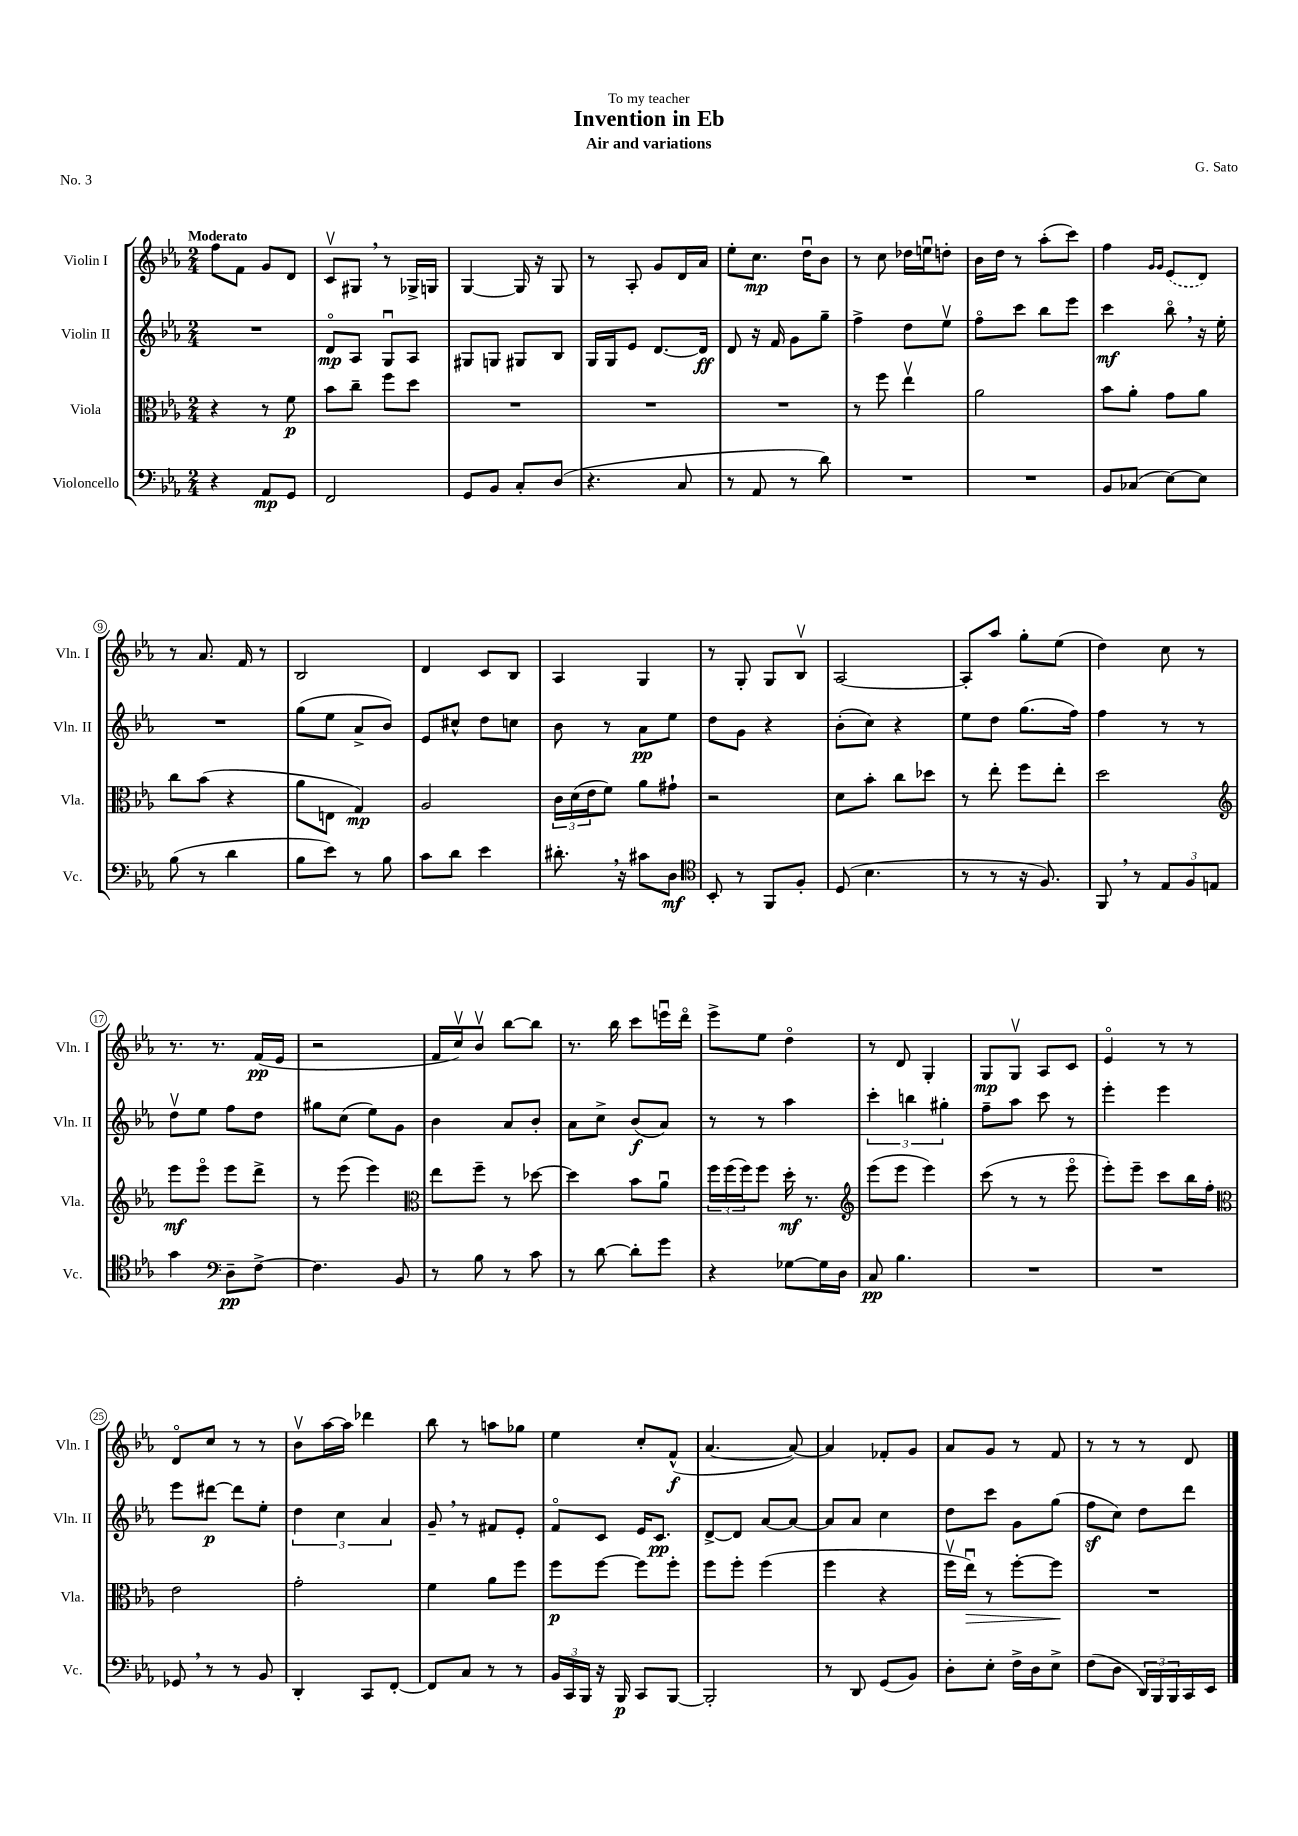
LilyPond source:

\header { title = "Invention in Eb" composer = "G. Sato" subtitle = "Air and variations" dedication = "To my teacher" piece = "No. 3" }
<<
\new StaffGroup <<
\new Staff = "s0" \with { instrumentName = "Violin I" shortInstrumentName = "Vln. I" } {
    \clef treble \key ees \major \numericTimeSignature \time 2/4 \tempo "Moderato"
    f''8 f'8 g'8 d'8 |
    c'8\upbow gis8 \breathe r8 ges16-> g16 |
    g4~ g16 r16 g8 |
    r8 aes8-. g'8 d'16 aes'16 |
    ees''8-. c''8.\mp d''16\downbow bes'8 |
    r8 c''8 des''16 e''16\downbow d''8-. |
    bes'16 d''16 r8 aes''8-.( c'''8) |
    f''4 \grace { g'16 g'16 } \once \slurDashed ees'8( d'8) |
    r8 aes'8. f'16 r8 |
    bes2 |
    d'4 c'8 bes8 |
    aes4 g4 |
    r8 g8-. g8 bes8\upbow |
    aes2~ |
    aes8-. aes''8 g''8-. ees''8( |
    d''4) c''8 r8 |
    r8. r8. f'16\pp( ees'16 |
    r2 |
    f'16 c''16\upbow) bes'8\upbow bes''8~ bes''8 |
    r8. bes''16 c'''8 e'''16\downbow d'''16\flageolet |
    ees'''8-> ees''8 d''4\flageolet |
    r8 d'8 g4-. |
    g8\mp g8\upbow aes8 c'8 |
    ees'4\flageolet r8 r8 |
    d'8\flageolet c''8 r8 r8 |
    bes'8\upbow aes''16~ aes''16 des'''4 |
    bes''8 r8 a''8 ges''8 |
    ees''4 c''8-. f'8-^\f( |
    aes'4.~ aes'8~) |
    aes'4 fes'8-. g'8 |
    aes'8 g'8 r8 f'8 |
    r8 r8 r8 d'8 \bar "|." |
}
\new Staff = "s1" \with { instrumentName = "Violin II" shortInstrumentName = "Vln. II" } {
    \clef treble \key ees \major \numericTimeSignature \time 2/4
    R2 |
    d'8\flageolet\mp aes8 g8\downbow aes8 |
    gis8 g8 gis8 bes8 |
    g16 g16 ees'8 d'8.~ d'16\ff |
    d'8 r16 f'16 g'8 g''8-- |
    f''4-> d''8 ees''8\upbow |
    f''8\flageolet c'''8 bes''8 ees'''8 |
    c'''4\mf bes''8\flageolet \breathe r16 ees''16-. |
    R2 |
    g''8( ees''8 aes'8-> bes'8) |
    ees'8 cis''8-^ d''8 c''8 |
    bes'8 r8 aes'8\pp ees''8 |
    d''8 g'8 r4 |
    bes'8-.( c''8) r4 |
    ees''8 d''8 g''8.( f''16) |
    f''4 r8 r8 |
    d''8\upbow ees''8 f''8 d''8 |
    gis''8 c''8( ees''8) g'8 |
    bes'4 aes'8 bes'8-. |
    aes'8 c''8-> bes'8\f( aes'8) |
    r8 r8 aes''4 |
    \tuplet 3/2 { c'''4-. b''4 gis''4-. } |
    f''8-- aes''8 c'''8 r8 |
    ees'''4-. ees'''4 |
    ees'''8 dis'''8~\p dis'''8 ees''8-. |
    \tuplet 3/2 { d''4 c''4 aes'4 } |
    g'8-- \breathe r8 fis'8 ees'8-. |
    f'8\flageolet c'8 ees'16 c'8.\pp |
    d'8~-> d'8 aes'8~ aes'8~ |
    aes'8 aes'8 c''4 |
    d''8 c'''8 g'8 g''8( |
    f''8\sf c''8) d''8 d'''8 \bar "|." |
}
\new Staff = "s2" \with { instrumentName = "Viola" shortInstrumentName = "Vla." } {
    \clef alto \key ees \major \numericTimeSignature \time 2/4
    r4 r8 f'8\p |
    bes'8 c''8-- f''8 d''8 |
    R2 |
    R2 |
    R2 |
    r8 f''8 ees''4\upbow |
    aes'2 |
    bes'8 aes'8-. g'8 aes'8 |
    c''8 bes'8( r4 |
    aes'8 e8 g4\mp) |
    aes2 |
    \tuplet 3/2 { c'16 d'16( ees'16 } f'8) aes'8 gis'8-! |
    r2 |
    d'8 bes'8-. c''8 des''8 |
    r8 ees''8-. f''8 ees''8-. |
    d''2 |
    \clef treble ees'''8\mf ees'''8\flageolet ees'''8 d'''8-> |
    r8 ees'''8( ees'''4) |
    \clef alto ees''8 f''8-- r8 des''8~ |
    des''4 bes'8 aes'8\downbow |
    \tuplet 3/2 { f''16 f''16( f''16) } f''8 d''16-.\mf r8. |
    \clef treble ees'''8( ees'''8 ees'''4) |
    c'''8( r8 r8 ees'''8\flageolet |
    ees'''8-.) ees'''8-- c'''8 bes''16 f''16-. |
    \clef alto ees'2 |
    g'2-. |
    f'4 aes'8 f''8 |
    f''8\p f''8~ f''8 f''8-. |
    f''8 f''8-. f''4( |
    f''4 r4 |
    f''16\upbow ees''16\downbow\>) r8 f''8~-. f''8\! |
    R2 \bar "|." |
}
\new Staff = "s3" \with { instrumentName = "Violoncello" shortInstrumentName = "Vc." } {
    \clef bass \key ees \major \numericTimeSignature \time 2/4
    r4 aes,8\mp g,8 |
    f,2 |
    g,8 bes,8 c8-. d8( |
    r4. c8 |
    r8 aes,8 r8 d'8) |
    R2 |
    R2 |
    bes,8 ces8( ees8~) ees8 |
    bes8( r8 d'4 |
    bes8 ees'8) r8 bes8 |
    c'8 d'8 ees'4 |
    dis'8.-. \breathe r16 cis'8 d8\mf |
    \clef tenor bes,8-. r8 f,8 f8-. |
    d8( bes4. |
    r8 r8 r16 f8.) |
    f,8 \breathe r8 \tuplet 3/2 { ees8 f8 e8 } |
    g'4 \clef bass d8--\pp f8~-> |
    f4. bes,8 |
    r8 bes8 r8 c'8 |
    r8 d'8~ d'8-. g'8 |
    r4 ges8~ ges16 d16 |
    c8\pp bes4. |
    R2 |
    R2 |
    ges,8 \breathe r8 r8 bes,8 |
    d,4-. c,8 f,8~-. |
    f,8 c8 r8 r8 |
    \tuplet 3/2 { bes,16 c,16 bes,,16 } r16 bes,,16\p c,8 bes,,8~ |
    bes,,2-. |
    r8 d,8 g,8( bes,8) |
    d8-. ees8-. f16-> d16 ees8-> |
    f8( d8 \tuplet 3/2 { d,16) bes,,16 bes,,16 } c,16 ees,16 \bar "|." |
}
>>
>>
\layout { \context { \Score \override BarNumber.stencil = #(make-stencil-circler 0.1 0.3 ly:text-interface::print) } }
